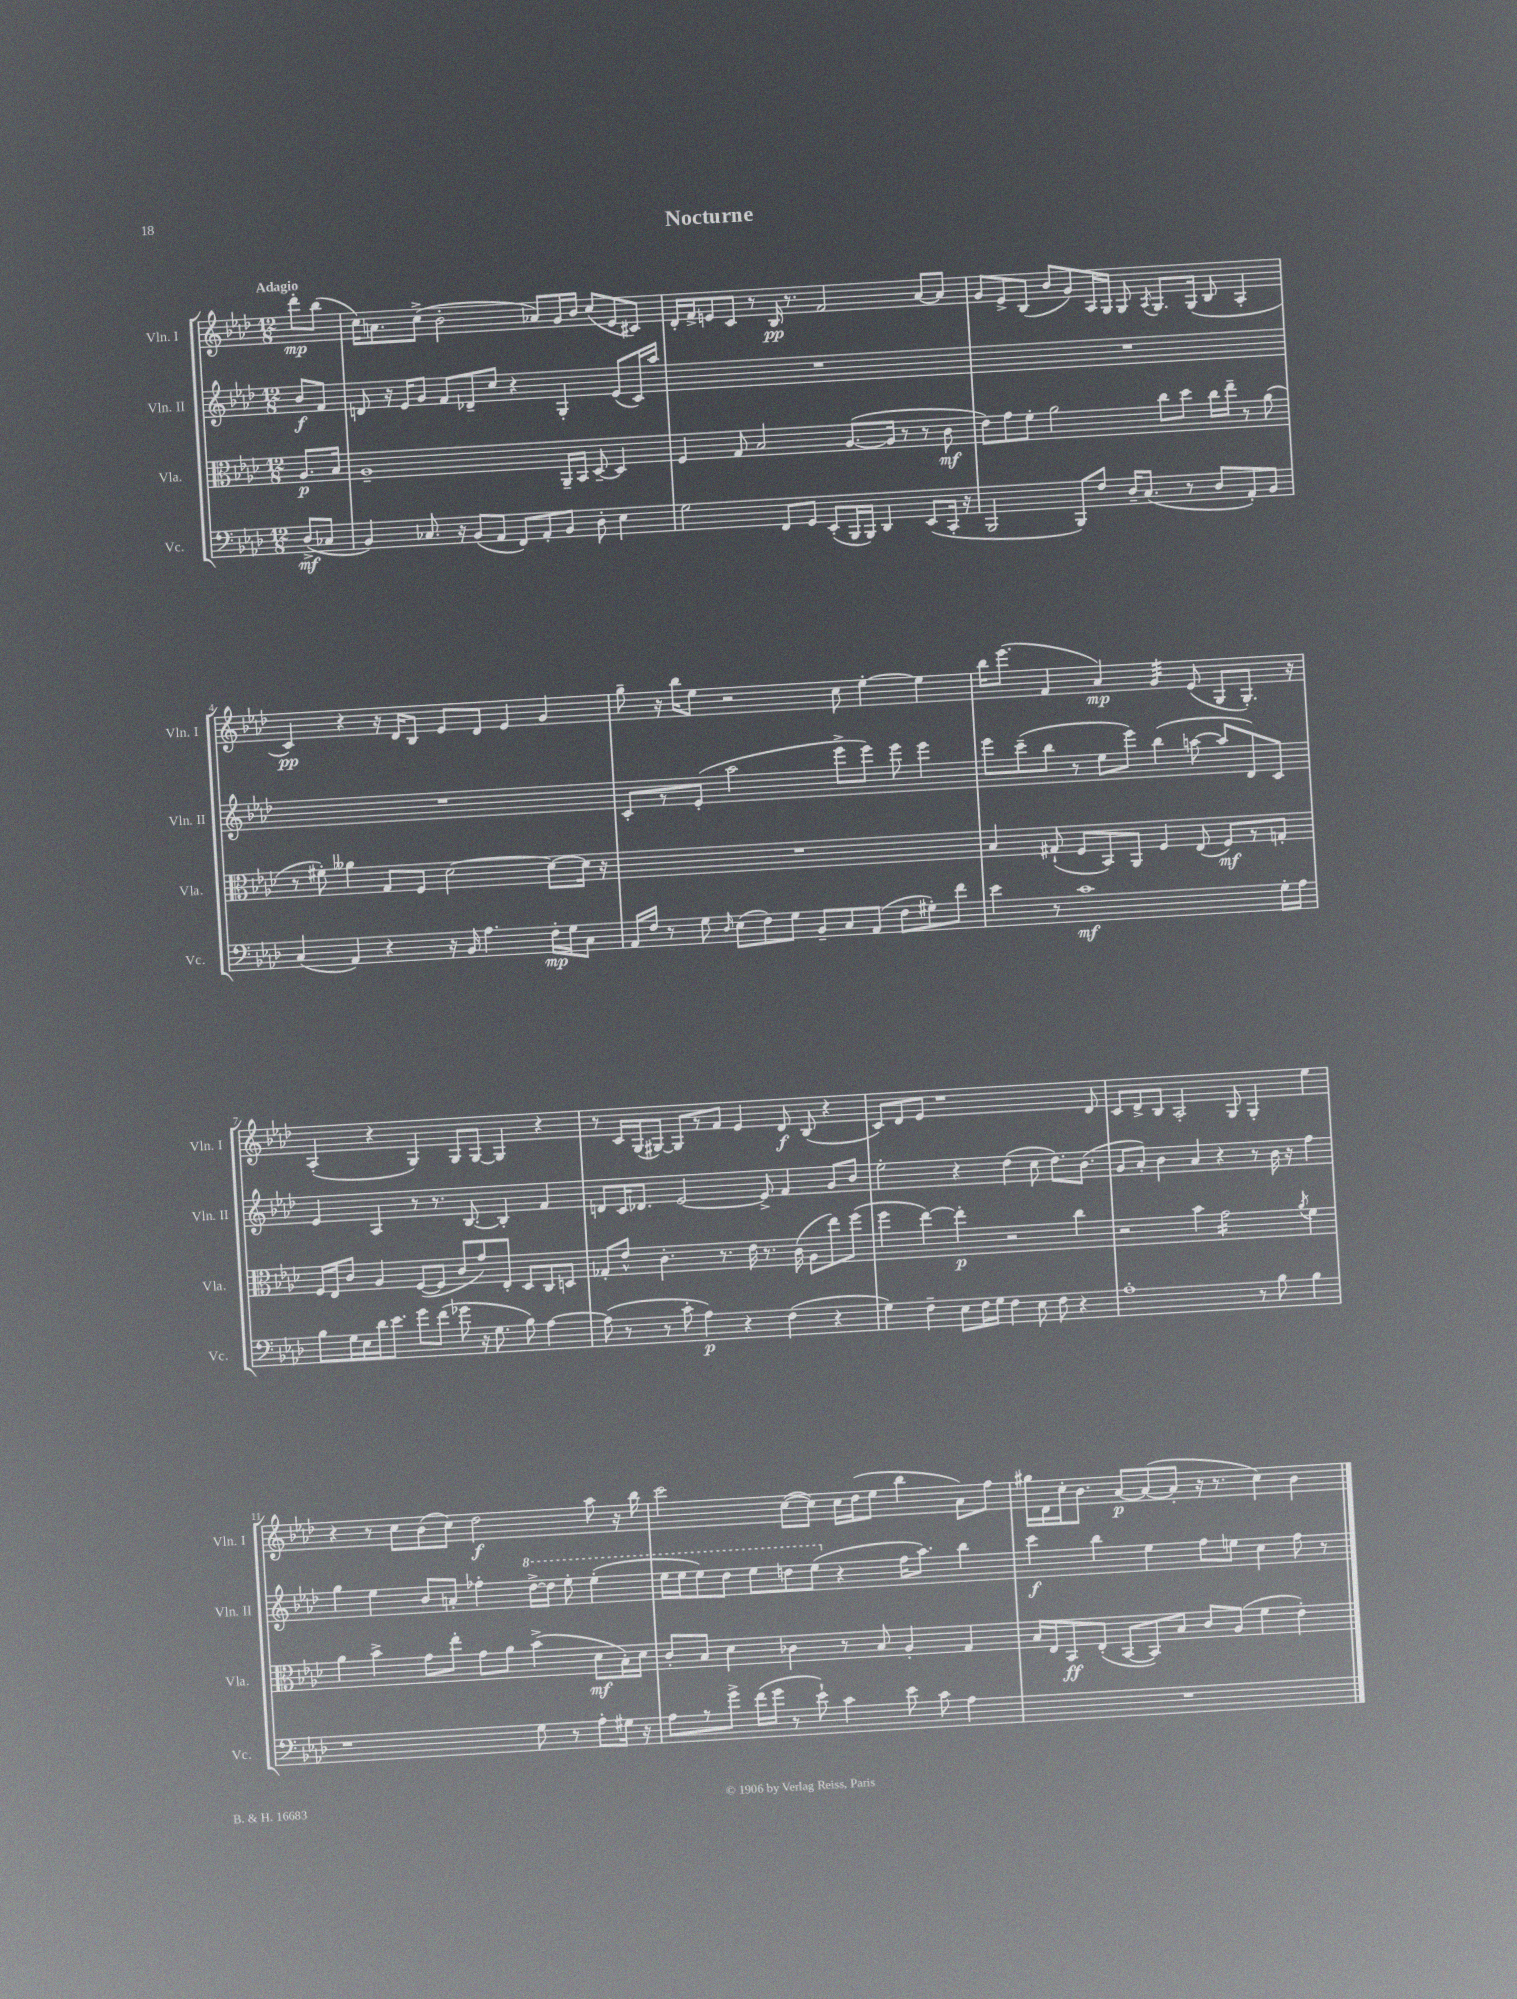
\header { title = "Nocturne" }
<<
\new StaffGroup <<
\new Staff = "s0" \with { instrumentName = "Vln. I" shortInstrumentName = "Vln. I" } {
    \clef treble \key aes \major \numericTimeSignature \time 12/8 \partial 4 \tempo "Adagio"
    \autoBeamOff des'''8[-.\mp bes''8]( |
    c''16[) a'8. c''8]->( bes'2-. aes'8[) g'16 bes'16] c''8[( ees'8 cis'8]) |
    des'16[-. f'16-> e'8 c'8] r8 bes16\pp r8. f'2 aes'8[~ aes'8] |
    g'8[ ees'8-> bes8]( bes'8[ g'8) aes16 g16] g8 \acciaccatura { aes8 } g8.[ g16]( bes8 aes4-. |
    c'4\pp) r4 r16 des'16[ bes8] ees'8[ des'8] ees'4 g'4 |
    g''8-- r16 bes''16[ ees''8] r2 c''8 ees''4~-. ees''4 |
    bes''16[ ees'''8.]( f'4 aes'4\mp) g'4:32 ees'8( g8[ g8.]-.) r16 |
    aes4-.( r4 g4) g8[ g8]~ g4 r4 |
    r8 c'16[ g16( gis8]~) gis8[ r8 f'8] ees'4 des'8\f bes8( r4 |
    c'8[) des'8 ees'8] r1 des'8 |
    c'8[ des'8-> bes8] aes2-. g8 g4-. ees''4 |
    r4 r8 c''8[ bes'8( c''8]) des''2\f aes''8 r16 bes''16 |
    c'''2 c''8[~( c''8]) c''16[ des''16( ees''8] bes''4 aes'8[) f''8] |
    gis''16[ des'16 c''16-. bes'8.] aes'8[~\p aes'8~( aes'8]-. r16 r8. c''4) bes'4 \bar "|." |
}
\new Staff = "s1" \with { instrumentName = "Vln. II" shortInstrumentName = "Vln. II" } {
    \clef treble \key aes \major \numericTimeSignature \time 12/8 \partial 4
    \autoBeamOff bes'8[\f f'8] |
    d'8 r16 ees'16[ g'8] f'8[ des'8-- c''8] r4 g4-. ees'8[( c'16) aes''16] |
    R1. |
    R1. |
    R1. |
    c'8[-. r8 ees'8]-.( aes''2 ees'''8[-> ees'''8]) ees'''8 ees'''4 |
    ees'''8[ c'''8--( bes''8] r8 ees''8[ ees'''8]) bes''4( a''8~ a''8[ des'8) c'8] |
    ees'4 aes4 r8 r8. bes8.~ bes4-. f'4 |
    d'8[ c'16 des'8.] ees'2~ ees'8-> f'4 g'8[ bes'8] |
    ees''2-. r4 des''4( c''8 des''8.[) bes'8.]( |
    g'8[ aes'8]-.) bes'4 aes'4 r4 r8 bes'16 r16 f''4 |
    g''4 ees''4 bes'8[ a'8]-. fes''4-. \ottava #1 des'''16[~-> des'''16] ees'''8-. ees'''4-.( |
    ees'''16[ ees'''16 ees'''8) des'''8] ees'''8[ d'''8 ees'''8]( \ottava #0 r4 f''16[ aes''8.]) bes''4 |
    c'''4\f bes''4 ees''4 f''8[ e''8] c''4 f''8 r8 \bar "|." |
}
\new Staff = "s2" \with { instrumentName = "Vla." shortInstrumentName = "Vla." } {
    \clef alto \key aes \major \numericTimeSignature \time 12/8 \partial 4
    \autoBeamOff aes8.[\p bes16] |
    aes1-- aes,16[-- bes,16] des8~-- des4 |
    f4 g8 bes2 aes8.[~( aes16] r8 r8 c'8\mf |
    ees'8[) g'8 f'8]-. aes'2 c''8[ des''8] c''16[ ees''16]-- r8 aes'8( |
    r8 fis'8-.) aeses'4 g8[ f8] des'2~ des'8[~ des'16] r16 |
    R1. |
    bes4 gis8-!( f8[ bes,8) aes,8] f4 ees8( f8[\mf) r8 g8]-. |
    f16[ ees16 c'8] aes4 f8[~( f8] c'8[ g'8) ees8]-. des8[ c8 d8] |
    ges8[-. ees'8]-^ c'4.-. r8. ees'16 r8. c'16( aes8[ ees''8) f''8]( |
    f''4 ees''4~) ees''4-.\p r2 c''4 |
    r2 bes'4 g'2:16 \acciaccatura { aes'8 } f'4 |
    aes'4 bes'4-> g'8[ ees''8]-. g'8[ aes'8] bes'4->( des'8[\mf bes16-.) des'16] |
    c'8[-. bes8] des'4 ces'4 r8 bes8 aes4-. g4 |
    bes16[ ees16 bes,8\ff ees8]-.( bes,8[~ bes,8) bes8] c'8[ aes8]( f'4 ees'4-.) \bar "|." |
}
\new Staff = "s3" \with { instrumentName = "Vc." shortInstrumentName = "Vc." } {
    \clef bass \key aes \major \numericTimeSignature \time 12/8 \partial 4
    \autoBeamOff des8[->\mf( ces8] |
    bes,4) ces8. r16 bes,8[( aes,8] f,8[) aes,8-. bes,8] des8-. ees4 |
    g2 f,8[ g,8] ees,8[-.( bes,,16 bes,,16]) des,4 ees,8[( c,16]-. r16 |
    bes,,2 bes,,8[) f8] des16[-- c8.]( r8 des8[ aes,8-.) bes,8] |
    c4( aes,4) r4 r16 bes,16 aes4. f16[-.\mp g16 c8] |
    aes,16[ f16] r8 g8 \grace { des16 } ees8[( f8) g8] bes,8[-- c8 aes,8]( f8[ gis8-.) f'8] |
    ees'4 r8 c'1\mf g16[-. aes16] |
    bes8[ g16 ees16 des'16 ees'8.] g'8[ f'8]( ges'8 r16 g8. bes8) aes4~ |
    aes8( r8 r8 c'8-. aes4\p) r4 f4( r4 |
    g4) f4-- ees8[ f16 g16] f4 ees8 f8 r4 |
    aes1-. r8 bes8 bes4 |
    r1 g8 r8 aes8[-. gis16] r16 |
    aes8[ r8 g'8]-> f'16[( g'16] r8 ees'8-!) c'4 ees'8 c'8 aes4 |
    R1. \bar "|." |
}
>>
>>
